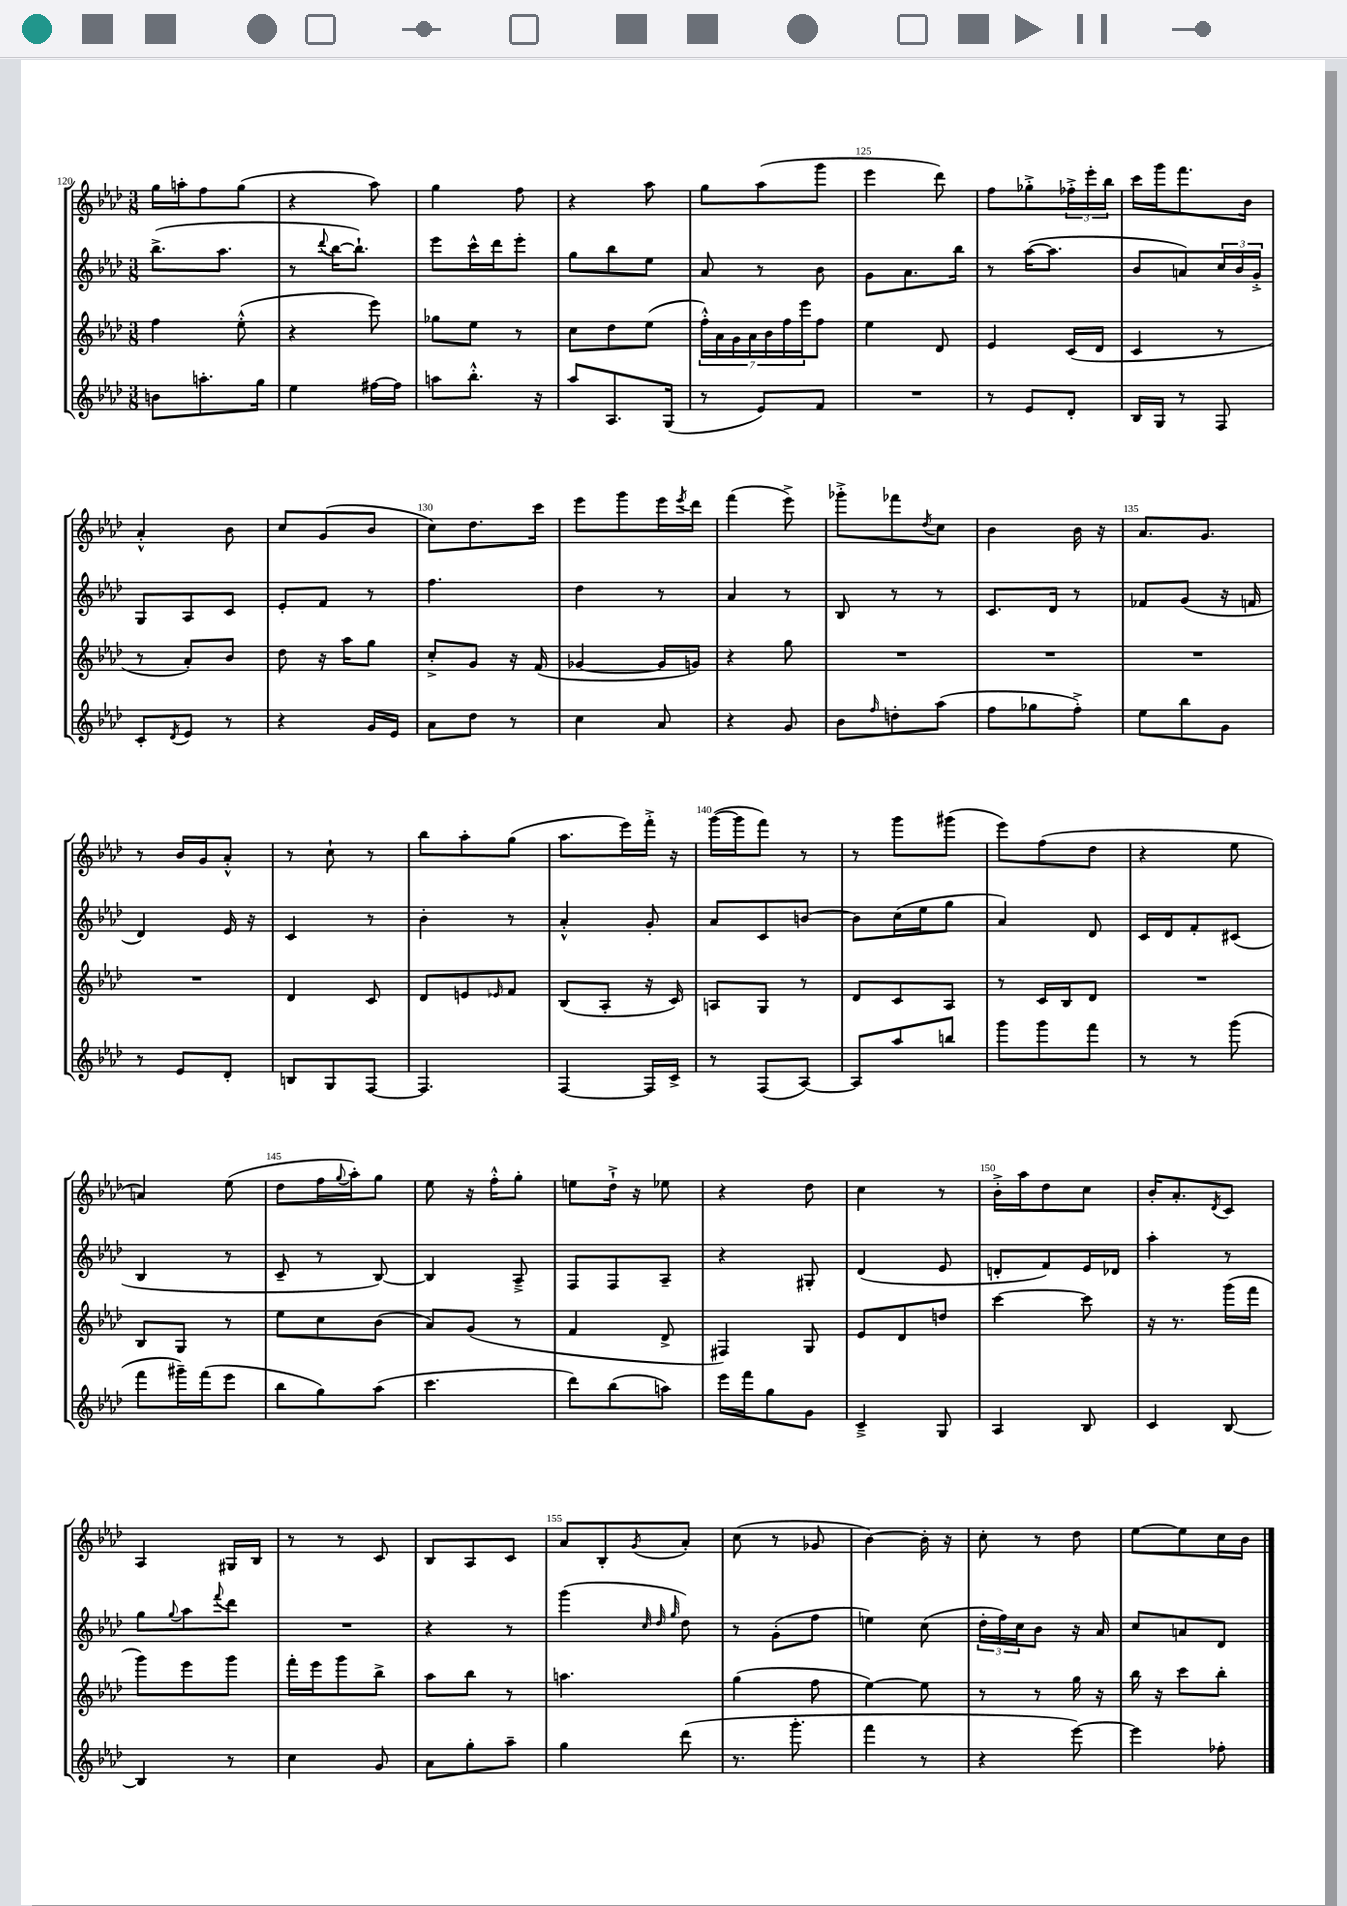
<<
\new StaffGroup <<
\new Staff = "s0" {
    \clef treble \key aes \major \numericTimeSignature \time 3/8
    g''16 a''16-. f''8 g''8( |
    r4 aes''8) |
    g''4 f''8 |
    r4 aes''8 |
    g''8 aes''8( g'''8 |
    ees'''4 des'''8) |
    f''8 ges''8-.-> \tuplet 3/2 { fes''16-.-> ees'''16-. bes''16 } |
    c'''16 g'''16 f'''8. bes'16 |
    aes'4-.-^ bes'8 |
    c''8 g'8( bes'8 |
    c''8) des''8. c'''16 |
    ees'''8 g'''8 ees'''16 \acciaccatura { ees'''8 } des'''16 |
    f'''4( ees'''8->) |
    ges'''8-.-> fes'''8 \acciaccatura { des''8 } c''8 |
    bes'4 bes'16 r16 |
    aes'8. g'8. |
    r8 bes'16 g'16 aes'8-.-^ |
    r8 c''8-! r8 |
    bes''8 aes''8-. g''8( |
    aes''8. ees'''16) f'''16-.-> r16 |
    g'''16~( g'''16 f'''8) r8 |
    r8 g'''8 gis'''8( |
    ees'''8) f''8( des''8 |
    r4 ees''8 |
    a'4) ees''8( |
    des''8 f''16 \appoggiatura { g''8 } aes''16-.) g''8 |
    ees''8 r16 f''16-.-^ g''8-. |
    e''8 des''16-!-> r16 ees''8 |
    r4 des''8 |
    c''4 r8 |
    bes'16-.-> aes''16 des''8 c''8 |
    bes'16-. aes'8.-. \acciaccatura { des'8 } c'8 |
    aes4 gis16 bes16 |
    r8 r8 c'8 |
    bes8 aes8 c'8 |
    aes'8 bes8-. \acciaccatura { g'8 } aes'8-. |
    c''8( r8 ges'8 |
    bes'4~) bes'16-. r16 |
    c''8-. r8 des''8 |
    ees''8~ ees''8 c''16 bes'16 \bar "|." |
}
\new Staff = "s1" {
    \clef treble \key aes \major \numericTimeSignature \time 3/8
    bes''8.->( aes''8. |
    r8 \appoggiatura { des'''8 } bes''16~ bes''8.-!) |
    ees'''8 c'''16-^ des'''16 ees'''8-. |
    g''8 bes''8 ees''8 |
    aes'8 r8 bes'8 |
    g'8 aes'8. bes''16 |
    r8 aes''16~( aes''8. |
    bes'8 a'8) \tuplet 3/2 { c''16 bes'16 g'16-.-> } |
    g8 aes8 c'8 |
    ees'8-. f'8 r8 |
    f''4. |
    des''4 r8 |
    aes'4 r8 |
    bes8 r8 r8 |
    c'8. des'16 r8 |
    fes'8 g'8( r16 f'16 |
    des'4) ees'16 r16 |
    c'4 r8 |
    bes'4-. r8 |
    aes'4-.-^ g'8-. |
    aes'8 c'8 b'8~ |
    b'8 c''16( ees''16 g''8 |
    aes'4) des'8 |
    c'16 des'16 f'8-. cis'8( |
    bes4 r8 |
    c'8-- r8 bes8~) |
    bes4 aes8---> |
    f8 f8 aes8-- |
    r4 gis8-. |
    des'4( ees'8 |
    d'8-. f'8) ees'16 des'16 |
    aes''4-. r8 |
    g''8 \appoggiatura { g''8 } aes''8 \appoggiatura { f'''8 } des'''8 |
    R4. |
    r4 r8 |
    g'''4( \grace { c''32 des''32 g''32 } des''8) |
    r8 g'8-.( f''8 |
    e''4) c''8( |
    \tuplet 3/2 { des''16-. f''16) c''16 } bes'8 r16 aes'16 |
    c''8 a'8 des'8 \bar "|." |
}
\new Staff = "s2" {
    \clef treble \key aes \major \numericTimeSignature \time 3/8
    f''4 ees''8-.-^( |
    r4 ees'''8) |
    ges''8 ees''8 r8 |
    c''8 des''8 ees''8( |
    \tuplet 7/4 { f''16-.-^) aes'16 g'16 aes'16 bes'16 f''16 ees'''16 } f''8 |
    ees''4 des'8 |
    ees'4 c'16( des'16 |
    c'4 r8 |
    r8 aes'8-.) bes'8 |
    des''8 r16 aes''16 g''8 |
    c''8-.-> g'8 r16 f'16( |
    ges'4~ ges'16 g'16) |
    r4 g''8 |
    R4. |
    R4. |
    R4. |
    R4. |
    des'4 c'8 |
    des'8 e'8 \grace { ees'16 } f'8 |
    bes8( aes8-. r16 c'16) |
    a8 g8 r8 |
    des'8 c'8 aes8 |
    r8 c'16 bes16 des'8 |
    R4. |
    bes8 g8 r8 |
    ees''8 c''8 bes'8( |
    aes'8) g'8( r8 |
    f'4 des'8-> |
    fis4) g8 |
    ees'8 des'8 d''8 |
    c'''4~ c'''8 |
    r16 r8. g'''16( f'''16 |
    g'''8) ees'''8 g'''8 |
    f'''16-. ees'''16 g'''8 bes''8-> |
    aes''8 bes''8 r8 |
    a''4. |
    g''4( f''8 |
    ees''4~) ees''8 |
    r8 r8 g''16 r16 |
    bes''16 r16 c'''8 bes''8-. \bar "|." |
}
\new Staff = "s3" {
    \clef treble \key aes \major \numericTimeSignature \time 3/8
    b'8 a''8.-. g''16 |
    ees''4 fis''16~ fis''16 |
    a''8 bes''8.-.-^ r16 |
    aes''8 aes8. g16( |
    r8 ees'8) f'8 |
    R4. |
    r8 ees'8 des'8-. |
    bes16 g16 r8 f8 |
    c'8-. \acciaccatura { des'8 } ees'8 r8 |
    r4 g'16 ees'16 |
    aes'8 des''8 r8 |
    c''4 aes'8 |
    r4 g'8 |
    bes'8 \grace { f''16 } d''8-. aes''8( |
    f''8 ges''8 f''8-.->) |
    ees''8 bes''8 g'8 |
    r8 ees'8 des'8-. |
    b8 g8 f8~ |
    f4. |
    f4~ f16 c'16-> |
    r8 f8( aes8~) |
    aes8 aes''8 b''8 |
    g'''8 g'''8 f'''8 |
    r8 r8 g'''8( |
    f'''8 gis'''16--) f'''16( ees'''8 |
    bes''8 g''8) aes''8( |
    c'''4. |
    des'''8) bes''8( a''8) |
    ees'''16 f'''16 g''8 g'8 |
    c'4---> g8 |
    aes4 bes8 |
    c'4 bes8~ |
    bes4 r8 |
    c''4 g'8 |
    aes'8 g''8-. aes''8-- |
    g''4 des'''8( |
    r8. g'''8.-. |
    f'''4 r8 |
    r4 ees'''8~) |
    ees'''4 fes''8-. \bar "|." |
}
>>
>>
